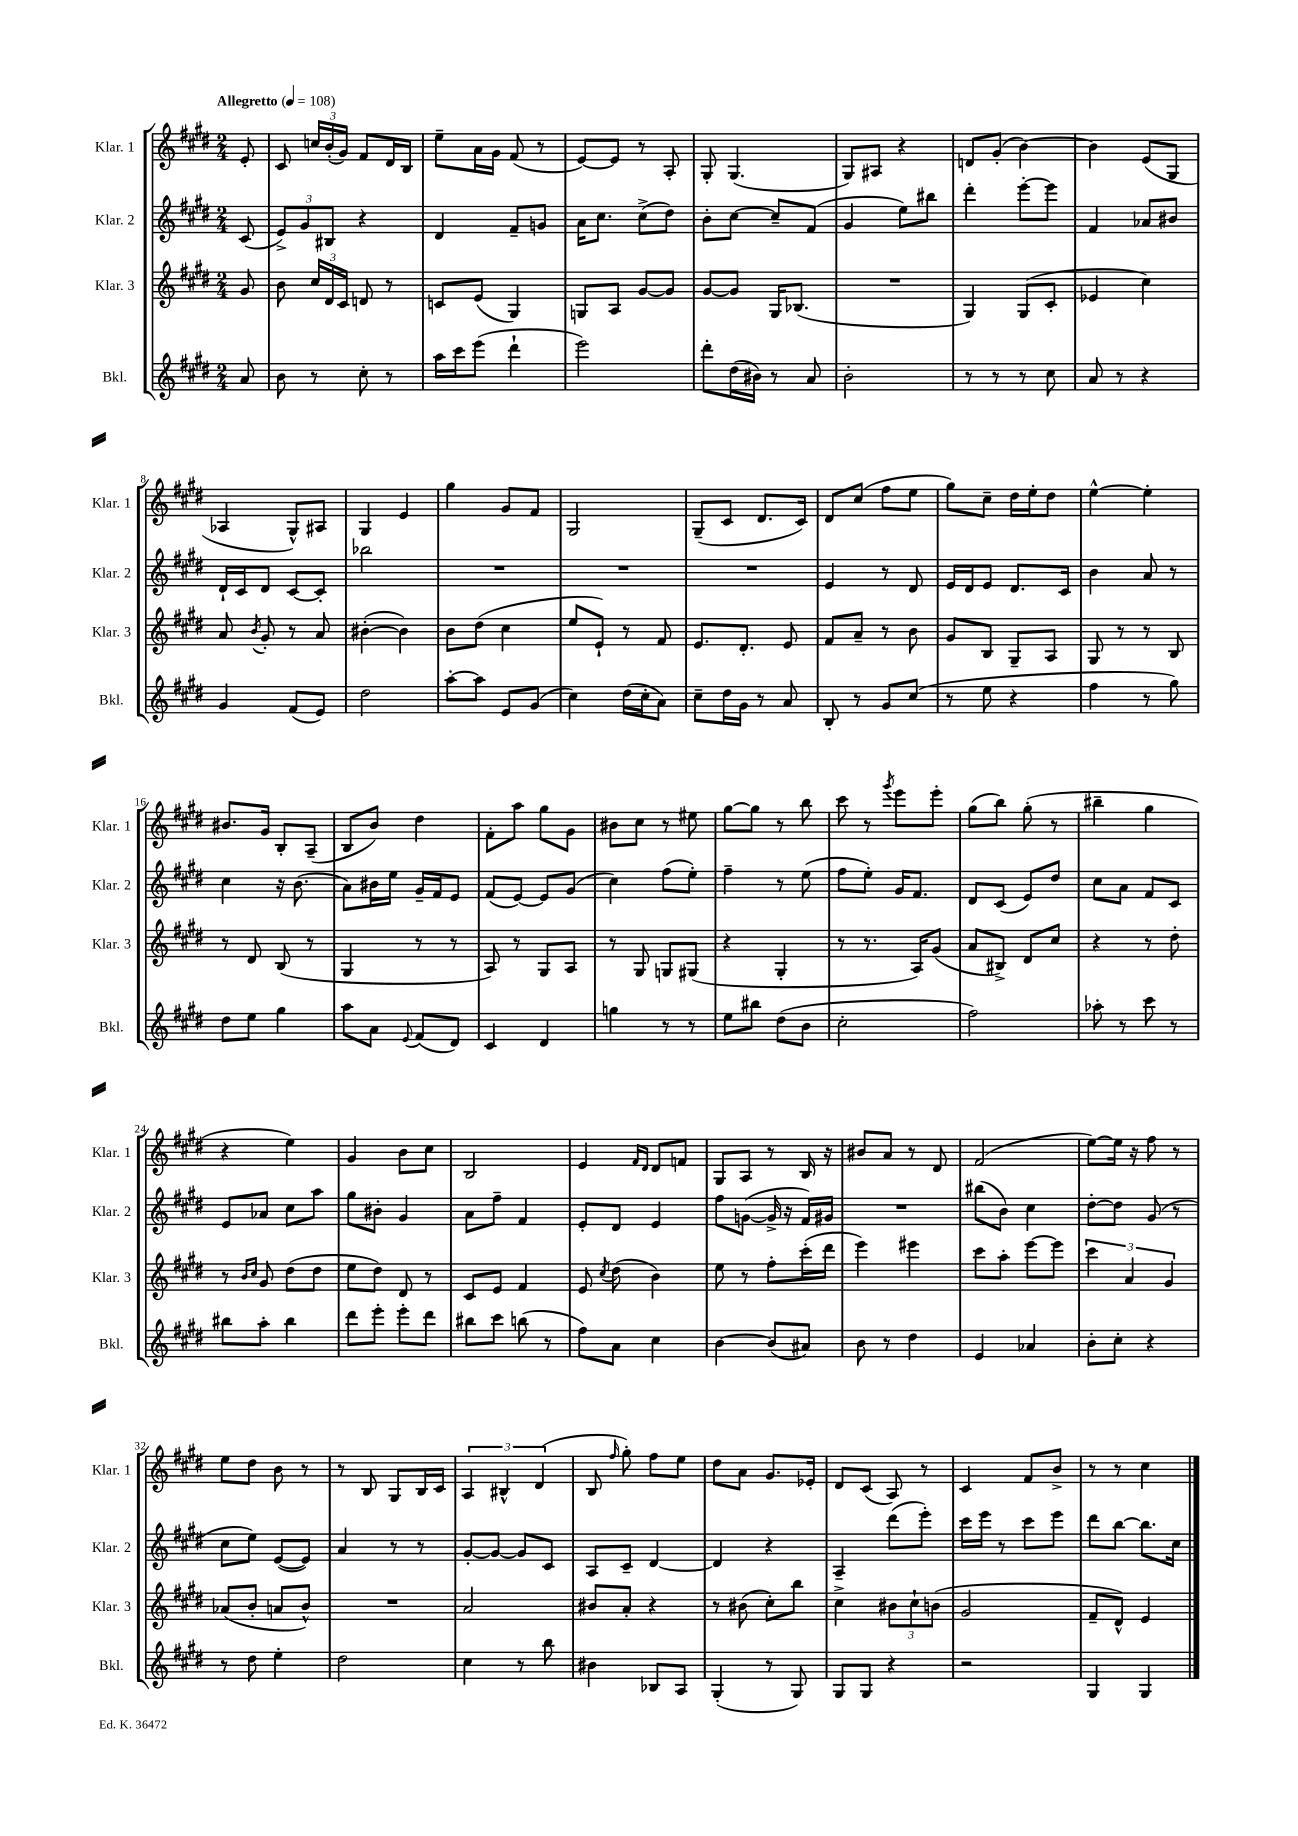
<<
\new StaffGroup <<
\new Staff = "s0" \with { instrumentName = "Klar. 1" shortInstrumentName = "Klar. 1" } {
    \clef treble \key e \major \numericTimeSignature \time 2/4 \partial 8 \tempo "Allegretto" 4 = 108
    \autoBeamOff e'8-. |
    cis'8 \tuplet 3/2 { c''16[ b'16-.( gis'16]) } fis'8[ dis'16 b16] |
    e''8[-- a'16 gis'16] fis'8( r8 |
    e'8[~) e'8] r8 a8-. |
    gis8-. gis4.( |
    gis8[) ais8] r4 |
    d'8[ gis'8]-.( b'4~) |
    b'4 e'8[( gis8] |
    aes4 gis8[-^) ais8] |
    gis4 e'4 |
    gis''4 gis'8[ fis'8] |
    gis2 |
    gis8[--( cis'8] dis'8.[ cis'16]) |
    dis'8[ cis''8]( fis''8[ e''8] |
    gis''8[) cis''8]-- dis''16[ e''16-. dis''8] |
    e''4~-^ e''4-. |
    bis'8.[ gis'16] b8[-. a8]--( |
    b8[ b'8]) dis''4 |
    fis'8[-. a''8] gis''8[ gis'8] |
    bis'8[ cis''8] r8 eis''8 |
    gis''8[~ gis''8] r8 b''8 |
    cis'''8 r8 \acciaccatura { gis'''8 } e'''8[ e'''8]-. |
    gis''8[( b''8]) gis''8-.( r8 |
    bis''4-- gis''4 |
    r4 e''4) |
    gis'4 b'8[ cis''8] |
    b2 |
    e'4 \grace { fis'16[ dis'16] } dis'8[ f'8] |
    gis8[ a8] r8 b16 r16 |
    bis'8[ a'8] r8 dis'8 |
    fis'2( |
    e''8[~) e''16] r16 fis''8 r8 |
    e''8[ dis''8] b'8 r8 |
    r8 b8 gis8[ b16 cis'16] |
    \tuplet 3/2 { a4 bis4-^ dis'4( } |
    b8 \grace { fis''16 } gis''8-.) fis''8[ e''8] |
    dis''8[ a'8] gis'8.[ ees'16]-. |
    dis'8[ cis'8]( a8) r8 |
    cis'4 fis'8[ b'8]-> |
    r8 r8 cis''4 \bar "|." |
}
\new Staff = "s1" \with { instrumentName = "Klar. 2" shortInstrumentName = "Klar. 2" } {
    \clef treble \key e \major \numericTimeSignature \time 2/4 \partial 8
    \autoBeamOff cis'8( |
    \tuplet 3/2 { e'8[->) gis'8 bis8] } r4 |
    dis'4 fis'8[-- g'8] |
    a'16[ cis''8.] cis''8[->( dis''8]) |
    b'8[-. cis''8]~ cis''8[-- fis'8]( |
    gis'4 e''8[) bis''8] |
    dis'''4-. e'''8[~-. e'''8] |
    fis'4 aes'8[ bis'8] |
    dis'16[-! cis'16 dis'8] cis'8[~ cis'8]-. |
    bes''2 |
    R2 |
    R2 |
    R2 |
    e'4 r8 dis'8 |
    e'16[ dis'16 e'8] dis'8.[ cis'16] |
    b'4 a'8 r8 |
    cis''4 r16 b'8.( |
    a'8[) bis'16 e''16] gis'16[-- fis'16 e'8] |
    fis'8[( e'8]~) e'8[ gis'8]( |
    cis''4) fis''8[( e''8]-.) |
    fis''4-- r8 e''8( |
    fis''8[ e''8]-.) gis'16[ fis'8.] |
    dis'8[ cis'8]( e'8[) dis''8] |
    cis''8[ a'8] fis'8[ cis'8] |
    e'8[ aes'8] cis''8[ a''8] |
    gis''8[ bis'8]-. gis'4 |
    a'8[ fis''8]-- fis'4 |
    e'8[-. dis'8] e'4 |
    fis''8[ g'8]~( g'16-> r16 fis'16[) gis'16] |
    R2 |
    bis''8[( b'8]) cis''4 |
    dis''8[~-. dis''8] gis'8( r8 |
    cis''8[ e''8]) e'8[~( e'8]) |
    a'4 r8 r8 |
    gis'8[~-. gis'8]~ gis'8[ cis'8] |
    a8[ cis'8]-- dis'4~ |
    dis'4 r4 |
    a4-- dis'''8[( e'''8]-.) |
    cis'''16[ e'''16] r8 cis'''8[ e'''8] |
    dis'''8[ b''8]~ b''8.[ cis''16] \bar "|." |
}
\new Staff = "s2" \with { instrumentName = "Klar. 3" shortInstrumentName = "Klar. 3" } {
    \clef treble \key e \major \numericTimeSignature \time 2/4 \partial 8
    \autoBeamOff gis'8 |
    b'8 \tuplet 3/2 { cis''16[ dis'16 cis'16] } d'8 r8 |
    c'8[ e'8]( gis4) |
    g8[ a8] gis'8[~ gis'8] |
    gis'8[~ gis'8] gis16[ bes8.]( |
    R2 |
    gis4) gis8[( cis'8]-. |
    ees'4 cis''4) |
    a'8 \acciaccatura { b'8 } gis'8-. r8 a'8 |
    bis'4~-.( bis'4) |
    b'8[ dis''8]( cis''4 |
    e''8[ e'8]-!) r8 fis'8 |
    e'8.[ dis'8.]-. e'8 |
    fis'8[ a'8]-- r8 b'8 |
    gis'8[ b8] gis8[-- a8] |
    gis8 r8 r8 b8 |
    r8 dis'8 b8( r8 |
    gis4 r8 r8 |
    a8) r8 gis8[ a8] |
    r8 gis8 g8[ gis8]( |
    r4 gis4-. |
    r8 r8. a16[) gis'8]( |
    a'8[ bis8]->) dis'8[ cis''8] |
    r4 r8 dis''8-. |
    r8 \grace { b'16[ cis''16] } gis'8 dis''8[( dis''8] |
    e''8[ dis''8]) dis'8 r8 |
    cis'8[ e'8] fis'4 |
    e'8 \acciaccatura { cis''8 } dis''8( b'4) |
    e''8 r8 fis''8[-. cis'''16-.( dis'''16] |
    e'''4) eis'''4 |
    cis'''8[ a''8]-. e'''8[~ e'''8] |
    \tuplet 3/2 { cis'''4 a'4 gis'4 } |
    aes'8[( b'8]-. a'8[ b'8]-^) |
    R2 |
    a'2 |
    bis'8[ a'8]-. r4 |
    r8 bis'8( cis''8[-.) b''8] |
    cis''4-> \tuplet 3/2 { bis'8[ cis''8-! b'8]( } |
    gis'2 |
    fis'8[-- dis'8]-^) e'4 \bar "|." |
}
\new Staff = "s3" \with { instrumentName = "Bkl." shortInstrumentName = "Bkl." } {
    \clef treble \key e \major \numericTimeSignature \time 2/4 \partial 8
    \autoBeamOff a'8 |
    b'8 r8 cis''8-. r8 |
    a''16[ cis'''16 e'''8]( dis'''4-! |
    e'''2) |
    dis'''8[-. dis''16( bis'16]) r8 a'8 |
    b'2-. |
    r8 r8 r8 cis''8 |
    a'8 r8 r4 |
    gis'4 fis'8[( e'8]) |
    dis''2 |
    a''8[~-. a''8] e'8[ gis'8]( |
    cis''4) dis''16[( cis''16-. a'8]) |
    cis''8[-- dis''16 gis'16] r8 a'8 |
    b8-. r8 gis'8[ cis''8]( |
    r8 e''8 r4 |
    fis''4 r8 gis''8) |
    dis''8[ e''8] gis''4 |
    a''8[ a'8] \appoggiatura { e'8 } fis'8[( dis'8]) |
    cis'4 dis'4 |
    g''4 r8 r8 |
    e''8[ bis''8] dis''8[( b'8] |
    cis''2-. |
    fis''2) |
    aes''8-. r8 cis'''8 r8 |
    bis''8[ a''8]-. bis''4 |
    dis'''8[ e'''8]-. e'''8[-. dis'''8] |
    bis''8[ cis'''8] b''8( r8 |
    fis''8[) a'8] cis''4 |
    b'4~ b'8[( ais'8]) |
    b'8 r8 dis''4 |
    e'4 aes'4 |
    b'8[-. cis''8]-. r4 |
    r8 dis''8 e''4-. |
    dis''2 |
    cis''4 r8 b''8 |
    bis'4 bes8[ a8] |
    gis4-.( r8 gis8) |
    gis8[ gis8] r4 |
    r2 |
    gis4 gis4 \bar "|." |
}
>>
>>
